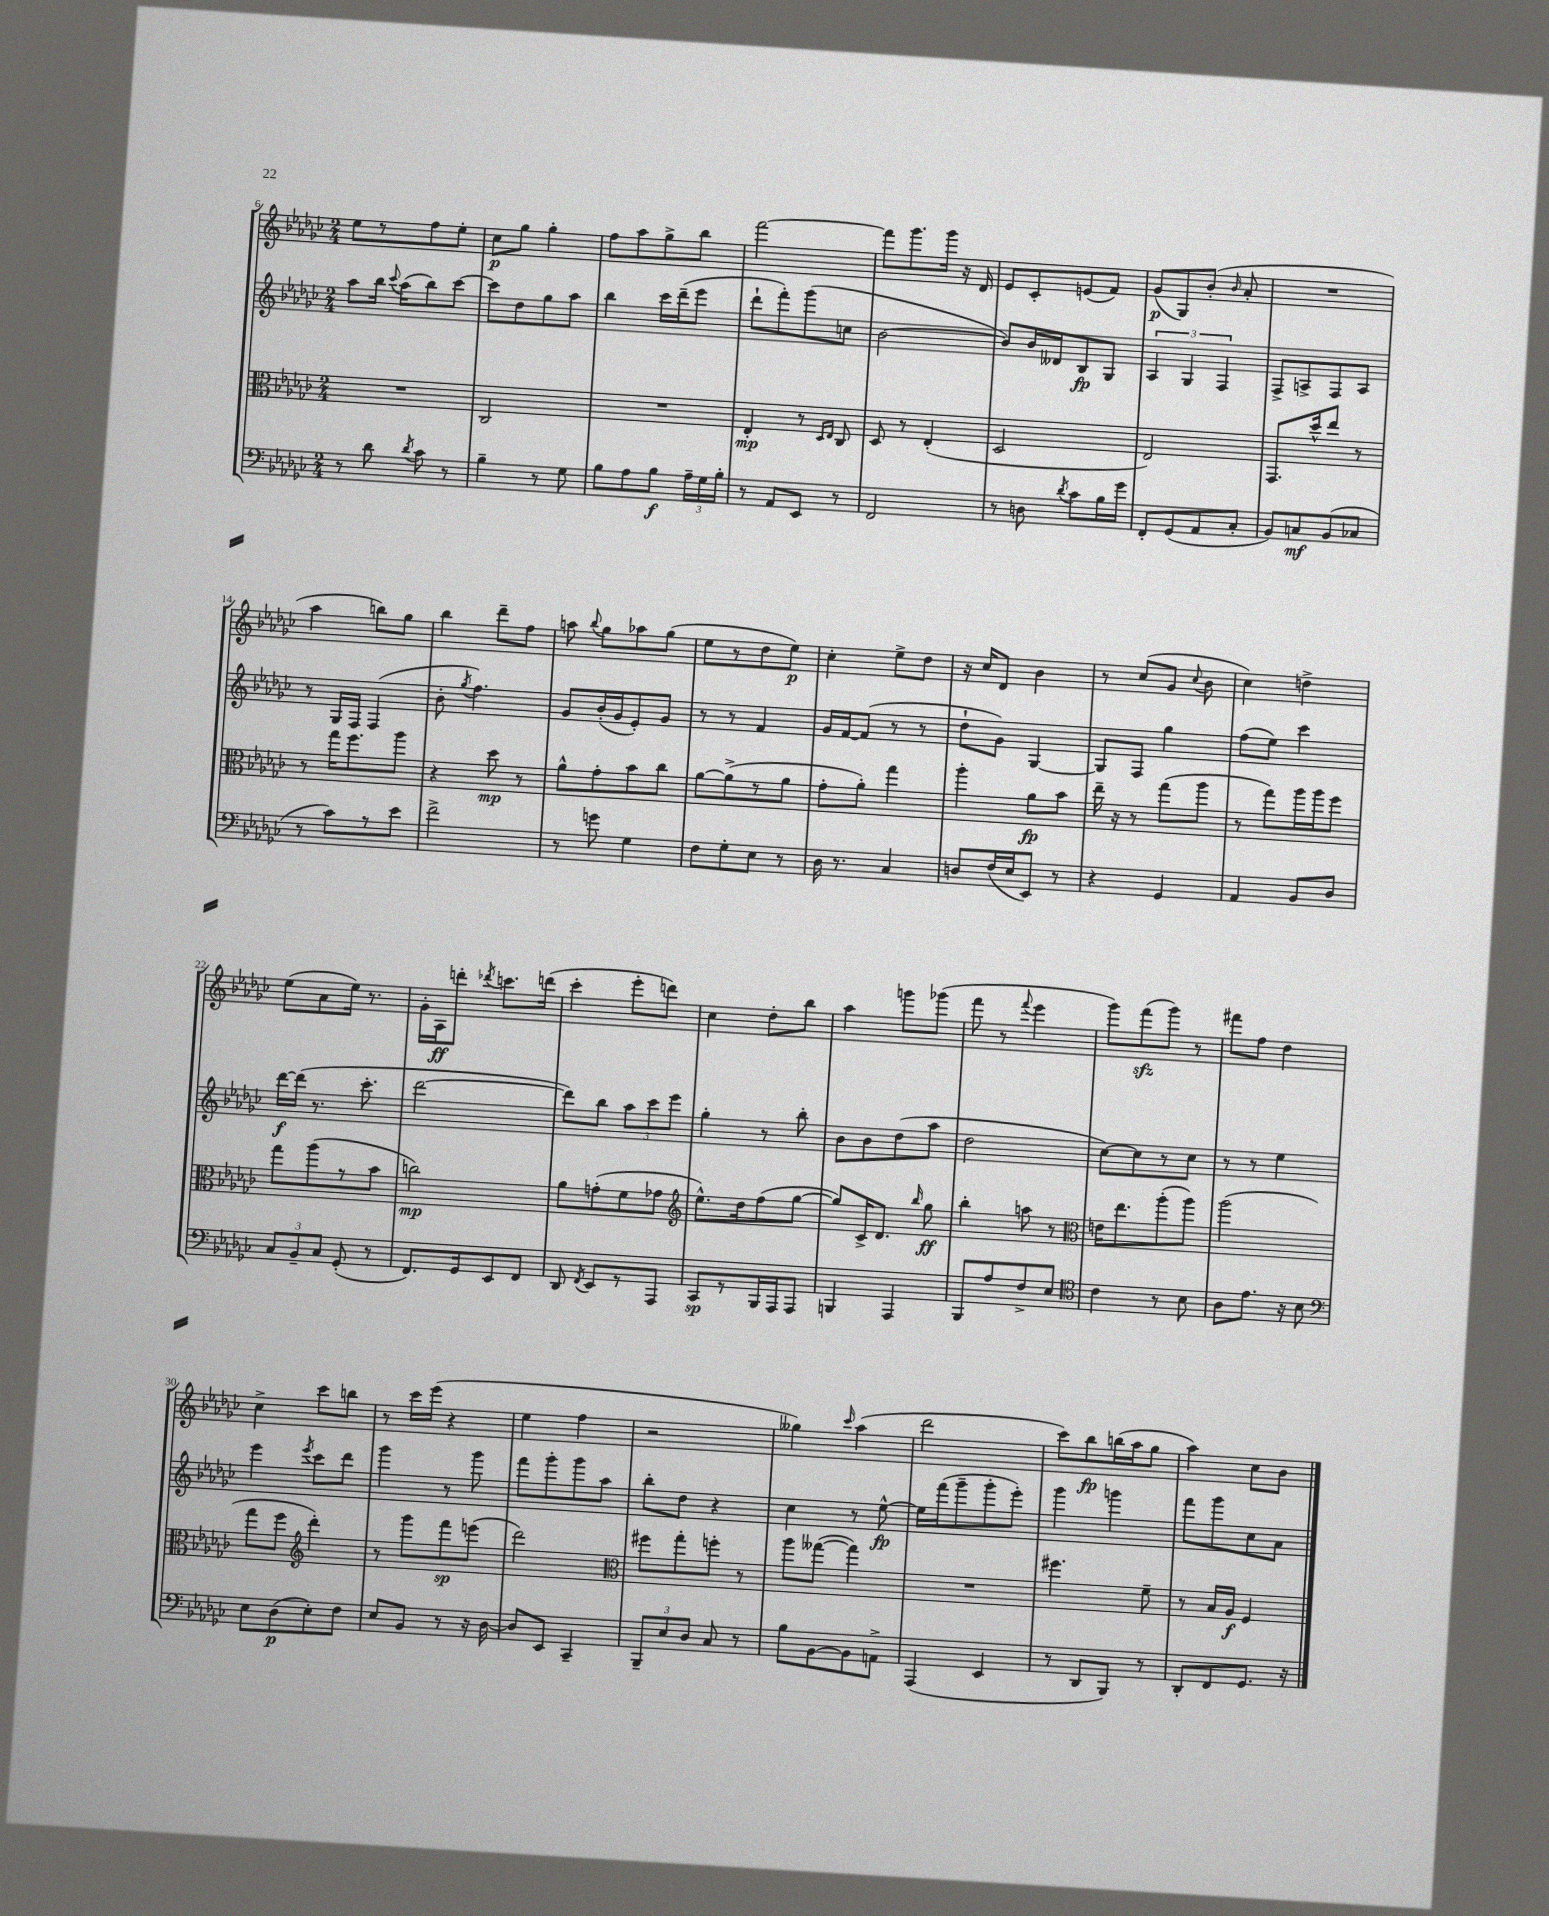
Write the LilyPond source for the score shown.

<<
\new StaffGroup <<
\new Staff = "s0" {
    \clef treble \key ges \major \numericTimeSignature \time 2/4
    \autoBeamOff ees''8[ r8 f''8 ees''8]-. |
    ces''8[\p ges''8] ges''4-. |
    f''8[ aes''8 ges''8-> bes''8] |
    f'''2~ |
    f'''8[ ges'''8. ges'''16] r16 des'16 |
    ees'8[ ces'8-. e'8( f'8]) |
    ges'8[\p( ges8) bes'8]-.( \grace { bes'16 } aes'8-. |
    R2 |
    aes''4 b''8[) ges''8] |
    bes''4 des'''8[-- f''8] |
    a''8 \appoggiatura { bes''8 } ges''8[ aes''8 ges''8]( |
    ees''8[ r8 des''8 ees''8]\p) |
    ces''4-. ees''8[-> des''8] |
    r16 ces''16[ des'8] bes'4 |
    r8 ces''8[( ges'8] \appoggiatura { ces''8 } bes'8 |
    ces''4) d''4-> |
    ees''8[( aes'8 ees''16]) r8. |
    ges'16[-. aes16\ff d'''8]-. \acciaccatura { des'''8 } c'''8.[ d'''16]( |
    ces'''4-. ees'''8[-. d'''8]) |
    ces''4 des''8[-. bes''8] |
    aes''4 g'''8[ ges'''8]( |
    f'''8 r8 \appoggiatura { f'''8 } ees'''4 |
    ges'''8[) f'''8\sfz( ges'''8]) r8 |
    fis'''8[ f''8] des''4 |
    ces''4-> ces'''8[ b''8] |
    r8 ces'''16[ ees'''16]( r4 |
    ees''4 f''4 |
    r2 |
    geses''4) \grace { ces'''16 } aes''4( |
    des'''2 |
    ces'''8[) bes''8\fp b''16( aes''16 ges''8] |
    aes''4) ces''8[ bes'8] \bar "|." |
}
\new Staff = "s1" {
    \clef treble \key ges \major \numericTimeSignature \time 2/4
    \autoBeamOff aes''8[ bes''16] \appoggiatura { ces'''8 } aes''16[( bes''8) ces'''8]~ |
    ces'''8[ des''8 ges''8 aes''8] |
    bes''4 ces'''16[ des'''16--( ees'''8] |
    des'''8[-! f'''8-.) ges'''8( c''8] |
    bes'2~ |
    bes'8[) bes'16 deses'16 bes8\fp ges8] |
    \tuplet 3/2 { aes4 ges4 f4 } |
    f8[-> a8-> f8 a8] |
    r8 ges16[ f16] f4( |
    bes'8-. \acciaccatura { ges''8 } f''4.) |
    ges'8[ bes'16-.( ges'16 ees'8-.) ges'8] |
    r8 r8 f'4 |
    ges'16[ f'16~ f'8]( r8 r8 |
    des''8[-! ges'8]) ges4~ |
    ges8[ f8] ges''4 |
    f''8[( ees''8]) ces'''4 |
    des'''16[~\f des'''16]( r8. ces'''8.-. |
    des'''2~ |
    des'''8[) bes''8] \tuplet 3/2 { aes''8[ ces'''8 ees'''8] } |
    ges''4-. r8 bes''8-. |
    bes'8[ bes'8 des''8( aes''8] |
    des''2 |
    ces''8[~) ces''8 r8 ces''8] |
    r8 r8 ees''4 |
    ees'''4 \acciaccatura { ees'''8 } ces'''8[ des'''8] |
    ges'''4 r8 ges'''8 |
    f'''8[ ges'''8-. ges'''8 aes''8] |
    bes''8[-. des''8] r4 |
    ces''4 r8 ees''8~-^\fp |
    ees''16[ f'''16( ges'''8-- ges'''8-. ees'''8]-.) |
    ges'''4 g'''4 |
    f'''8[ ges'''8 ces''8 aes'8] \bar "|." |
}
\new Staff = "s2" {
    \clef alto \key ges \major \numericTimeSignature \time 2/4
    \autoBeamOff R2 |
    ces2 |
    R2 |
    ees4-.\mp r8 \grace { des16[ ees16] } ces8 |
    des8 r8 ees4-.( |
    des2 |
    ees2) |
    ges,8.[ des''16-^ ees''8] r8 |
    r8 ges''16[ f''8. aes''8] |
    r4 des''8\mp r8 |
    aes'8[-^ ges'8-. bes'8 ces''8] |
    aes'8[~ aes'8->( r8 aes'8] |
    ges'8[-. aes'8]-.) ges''4 |
    aes''4-. aes'8[\fp bes'8] |
    ees''16-- r16 r8 ges''8[( aes''8] |
    r8 ges''8[) aes''16 aes''16 f''8] |
    ges''8[ aes''8( r8 bes'8] |
    c''2\mp) |
    aes'8[ g'8-.( f'8 ges'8] |
    \clef treble ees''8.[-^) des''16 f''8( ges''8]~ |
    ges''8[) ces'16-> des'8.] \grace { bes''16 } ges''8\ff |
    bes''4-. a''8 r8 |
    \clef alto e'16[ ees''8. aes''8-.( aes''8]) |
    aes''2( |
    ges''8[ f''8] \clef treble des'''4-.) |
    r8 ges'''8[ f'''8\sp e'''8]( |
    des'''2) |
    \clef alto fis''8[ ges''8-. f''8]-. r8 |
    aes''8[ geses''8]~( geses''4) |
    R2 |
    fis''4. f'8-- |
    r8 bes16[ aes16]\f f4 \bar "|." |
}
\new Staff = "s3" {
    \clef bass \key ges \major \numericTimeSignature \time 2/4
    \autoBeamOff r8 des'8 \acciaccatura { des'8 } ces'8 r8 |
    bes4-- r8 ges8 |
    bes8[ aes8 bes8]\f \tuplet 3/2 { aes16[-- ges16 bes16]-. } |
    r8 aes,8[ ees,8] r8 |
    f,2 |
    r8 d8 \acciaccatura { des'8 } ces'8[ bes16 ges'16] |
    f,8[-. ges,8( aes,8 ces8]-. |
    bes,8[) c8\mf bes,8( ces8] |
    r8 ces'8[) r8 ees'8] |
    f'2-> |
    r8 g'8 ges4 |
    f8[ ges8-. ees8] r8 |
    des16 r8. ces4 |
    d8[ f16( ees16 ees,8]) r8 |
    r4 ges,4 |
    aes,4 bes,8[ des8] |
    \tuplet 3/2 { ces8[ bes,8-- ces8] } ges,8-.( r8 |
    f,8.[) ges,16 ees,8 f,8] |
    des,8 \acciaccatura { f,8 } ees,8[ r8 aes,,8] |
    ces,8[\sp r8 bes,,16 aes,,16 aes,,8] |
    b,,4 aes,,4 |
    bes,,8[ aes8 f8-> ees8] |
    \clef tenor ces'4 r8 bes8 |
    aes8[ ees'8.] r16 bes8 |
    \clef bass ees8[ des8\p( ees8-.) f8] |
    ees8[ bes,8] r8 r16 des16~ |
    des8[ ees,8] ces,4-- |
    \tuplet 3/2 { bes,,8[-- ees8 des8] } ces8 r8 |
    bes8[ bes,8~ bes,8 a,8]-> |
    aes,,4( ees,4 |
    r8 des,8[ bes,,8]) r8 |
    des,8[-. f,8 ges,8.] r16 \bar "|." |
}
>>
>>
\layout { \context { \Score currentBarNumber = #6 } }
